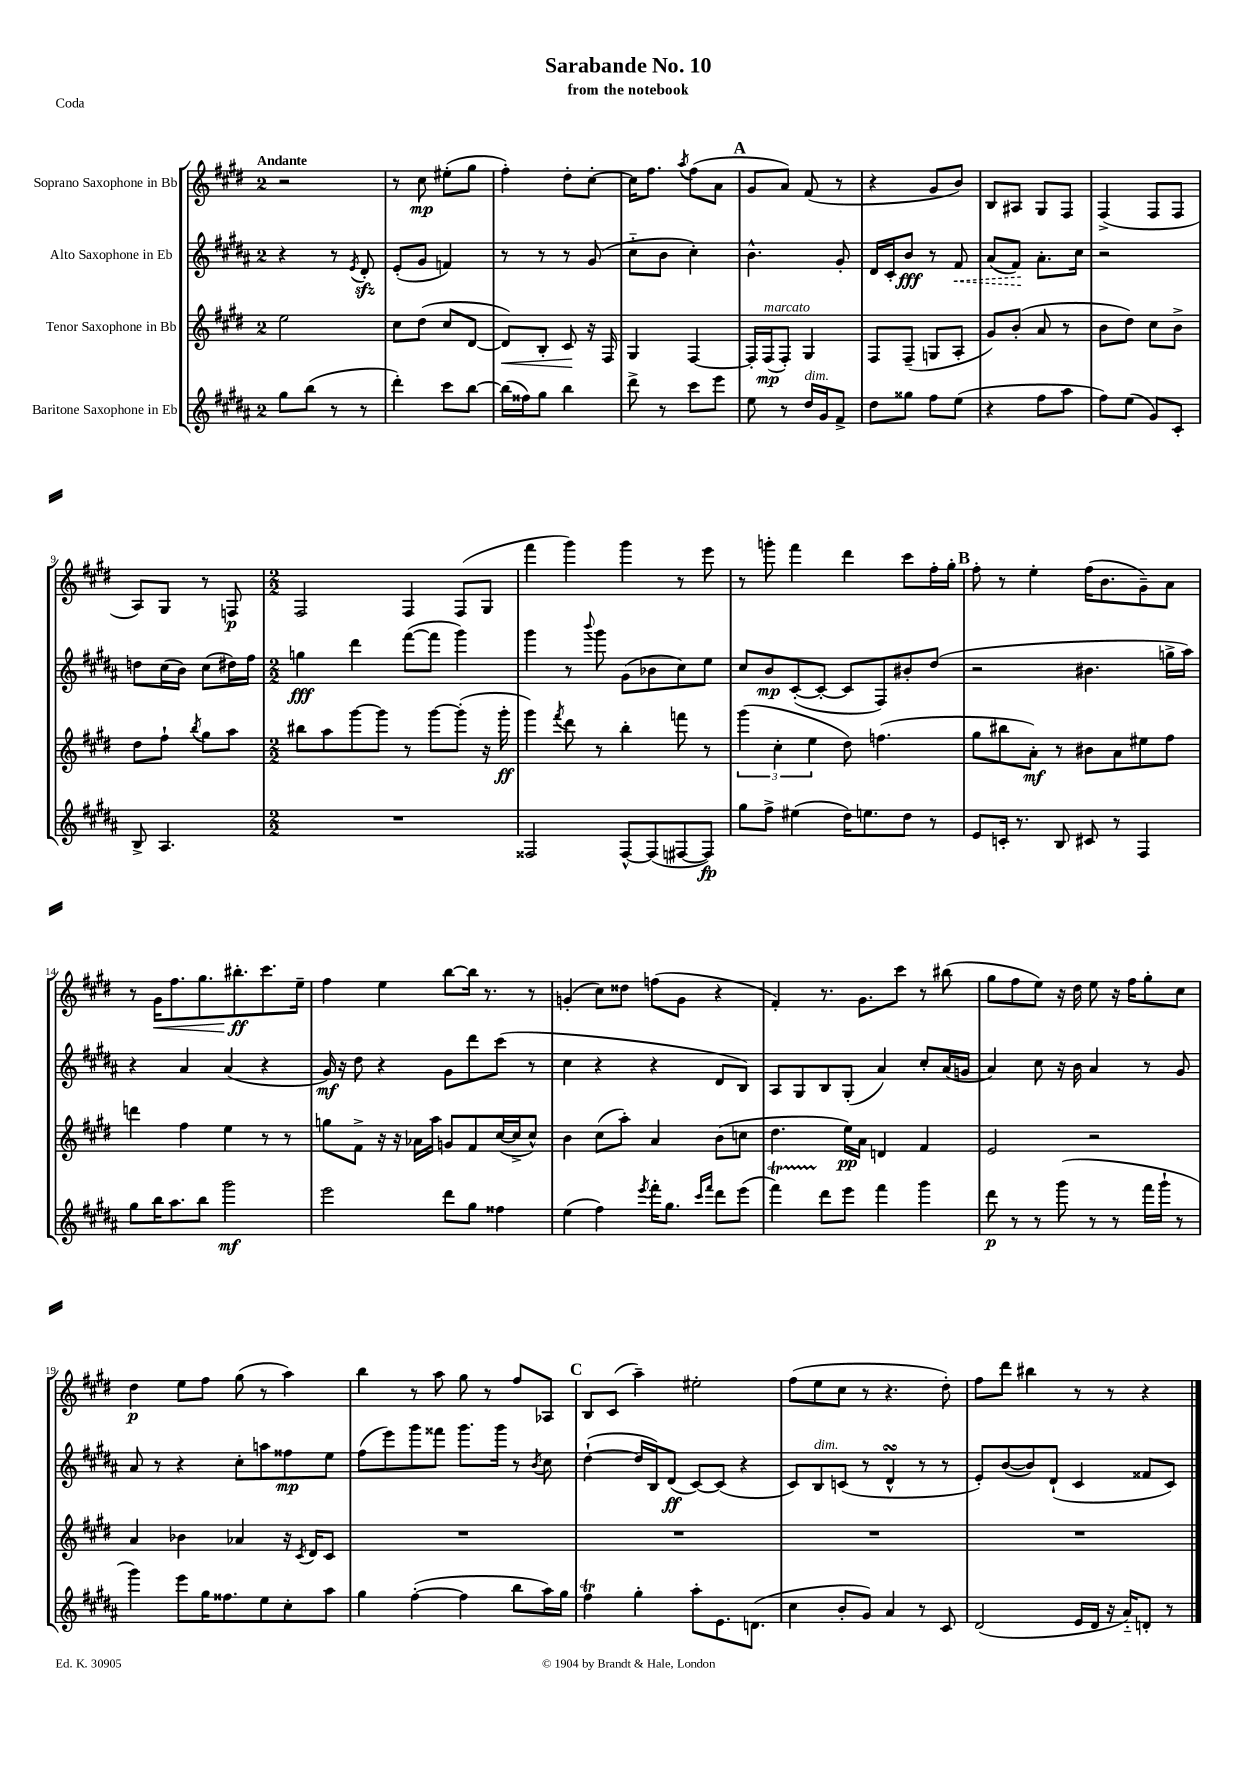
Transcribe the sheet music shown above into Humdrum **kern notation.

**kern	**kern	**kern	**kern
*staff4	*staff3	*staff2	*staff1
*clefG2	*clefG2	*clefG2	*clefG2
*k[f#c#g#d#a#]	*k[f#c#g#d#]	*k[f#c#g#d#a#]	*k[f#c#g#d#]
*M2/4	*M2/4	*M2/4	*M2/4
8gg#	2ee	4r	2r
(8bb	.	.	.
8r	.	8r	.
.	.	8qe	.
8r	.	8d#'	.
=	=	=	=
4ddd#')	8cc#	(8e'	8r
.	(8dd#	8g#	8cc#
8ccc#	8cc#	4f)	(8ee#'
[8bb	[8d#	.	8gg#
=	=	=	=
(16bb]	8d#])	8r	4ff#')
16ff##)	.	.	.
8gg#	8B'	8r	.
4bb	8c#	8r	8dd#'
.	16r	(8g#	[8cc#'
.	16F#	.	.
=	=	=	=
8ddd#^	4G#	8cc#'~	16cc#]
.	.	.	8.ff#
8r	.	8b	.
.	.	.	8qaa
8ccc#	[4F#	4cc#')	(8ff#
8eee	.	.	8a
=	=	=	=
8ee	16F#']	4.b^^	8g#
.	(16F#	.	.
8r	8F#')	.	8a)
16dd#	4G#	.	(8f#
16g#	.	.	.
8f#^	.	8g#'	8r
=	=	=	=
8dd#	8F#	16d#	4r
.	.	16c#'	.
8gg##	(8F#~	8b	.
8ff#	8G	8r	8g#
(8ee	8A'	8f#	8b)
=	=	=	=
4r	8g#)	(8a#	8B
.	(8b'	8f#)	8A#
8ff#	8a	8.a#'	8G#
8aa#	8r	.	8F#
.	.	16cc#	.
=	=	=	=
8ff#)	8b	2r	(4F#^
(8ee	8dd#)	.	.
8g#)	8cc#	.	8F#
8c#'	8b^	.	8F#
=	=	=	=
8B^	8dd#	8dd	8A)
4.A#	8ff#`	(16cc#	8G#
.	.	16b)	.
.	8qbb	.	.
.	8gg#	(8cc#	8r
.	8aa	16dd#)	8F
.	.	16ff#	.
=	=	=	=
*M2/2	*M2/2	*M2/2	*M2/2
1r	8bb#	4gg	2F#
.	8aa	.	.
.	[8ggg#	4ddd#	.
.	8ggg#]	.	.
.	8r	([8fff#	4F#
.	[8ggg#	8fff#]	.
.	(8ggg#']	4ggg#)	(8F#
.	16r	.	8G#
.	16ggg#'	.	.
=	=	=	=
2F##	4ggg#)	4ggg#	4fff#
.	8qfff#	.	.
.	8ddd#	8r	4ggg#)
.	.	8qqbbb	.
.	8r	8ggg#	.
[8F##^^	4bb'	(8g#	4ggg#
(8F##]	.	8b-	.
[8F#	8fff	8cc#)	8r
8F#])	8r	8ee	8eee
=	=	=	=
8gg#	(6ggg#	8cc#	8r
8ff#^	.	8b	8ggg'
.	6cc#'	.	.
(4ee#	.	([8c#'	4fff#
.	6ee	.	.
.	.	8c#'_	.
16dd#)	8dd#)	8c#]	4ddd#
8.ee	.	.	.
.	(4.ff	8F#)	.
8dd#	.	8b#'	8ccc#
8r	.	(8dd#	16ff#'
.	.	.	16gg#'
=	=	=	=
8e	8gg#	2r	8ff#'
16c'	8bb#	.	8r
8.r	.	.	.
.	8a')	.	4ee'
8B	8r	.	.
8c#	8b#	4.b#	(16ff#
.	.	.	8.b
8r	8a	.	.
4F#	8ee#	.	8g#~)
.	8ff#	16gg^	8a
.	.	16aa#)	.
=	=	=	=
8gg#	4ddd	4r	8r
16bb	.	.	16g#
8.aa#	.	.	8.ff#
.	4ff#	4a#	.
8bb	.	.	8.gg#
2ggg#	4ee	(4a#	.
.	.	.	8.bb#'
.	8r	4r	8.ccc#
.	8r	.	.
.	.	.	16ee~
=	=	=	=
2eee	8gg	16g#)	4ff#
.	.	16r	.
.	8f#^	8dd#	.
.	16r	4r	4ee
.	16r	.	.
.	16a-	.	.
.	16aa	.	.
8ddd#	8g	8g#	[8bb
8gg#	8f#	8ddd#	16bb]
.	.	.	8.r
4ff##	([16cc#	(8ccc#	.
.	16cc#^]	.	.
.	8cc#^^)	8r	8r
=	=	=	=
(4ee	4b	4cc#	(4g'
4ff#)	(8cc#	4r	8cc#)
.	8aa')	.	8dd##
8qeee	.	.	.
16fff#'	4a	4r	(8ff
8.gg#	.	.	.
.	.	.	8g
16qqccc#	.	.	.
16qqfff#	.	.	.
8ddd#	(8b	8d#	4r
(8eee	8cc	8B)	.
=	=	=	=
4fff#)	4.dd#	8A#	4f#')
.	.	8G#	.
8ddd#	.	8B	8.r
8eee	16ee)	(8G#'	.
.	16a	.	8.g#
4fff#	4d	4a#)	.
.	.	.	8ccc#
4ggg#	4f#	8cc#'	8r
.	.	(16a#	(8bb#
.	.	16g	.
=	=	=	=
8ddd#	2e	4a#)	8gg#
8r	.	.	8ff#
8r	.	8cc#	8ee)
(8ggg#	.	16r	16r
.	.	16b	16dd#
8r	2r	4a#	8ee
8r	.	.	16r
.	.	.	16ff#
16fff#	.	8r	8gg#'
16ggg#`	.	.	.
8r	.	8g#	8cc#
=	=	=	=
4ggg#)	4a	8a#	4dd#
.	.	8r	.
8eee	4b-	4r	8ee
16gg#	.	.	8ff#
8.ff##	.	.	.
.	4a-	8cc#'	(8gg#
8ee	.	8aa	8r
8cc#'	16r	8ff##	4aa)
.	8qc#	.	.
.	16d#	.	.
8aa#	8c#	8ee	.
=	=	=	=
4gg#	1r	(8ff#	4bb
.	.	8eee)	.
([4ff#'	.	8ggg#	8r
.	.	8fff##	8aa
4ff#]	.	8.ggg#	8gg#
.	.	.	8r
.	.	16ggg#	.
8bb	.	8r	8ff#
.	.	8qb	.
16aa#)	.	8cc#	8A-
16gg#	.	.	.
=	=	=	=
4ff#	1r	([4dd#`	8B
.	.	.	(8c#
4gg#'	.	16dd#]	4aa~)
.	.	16B)	.
.	.	(8d#	.
8aa#'	.	[8c#)	2ee#'
8.e	.	(8c#]	.
.	.	4r	.
(8.d	.	.	.
=	=	=	=
4cc#	1r	8c#)	(8ff#
.	.	8B	8ee
8b'	.	(8c	8cc#
8g#)	.	8r	8r
4a#	.	4d#^^	4.r
8r	.	8r	.
8c#	.	8r	8dd#')
=	=	=	=
(2d#	1r	8e')	8ff#
.	.	([8b	8ddd#
.	.	8b])	4bb#
.	.	(8d#`	.
16e	.	4c#	8r
16d#	.	.	.
16r	.	.	8r
16a#'~)	.	.	.
8d'	.	8f##	4r
8r	.	8c#)	.
==	==	==	==
*-	*-	*-	*-
